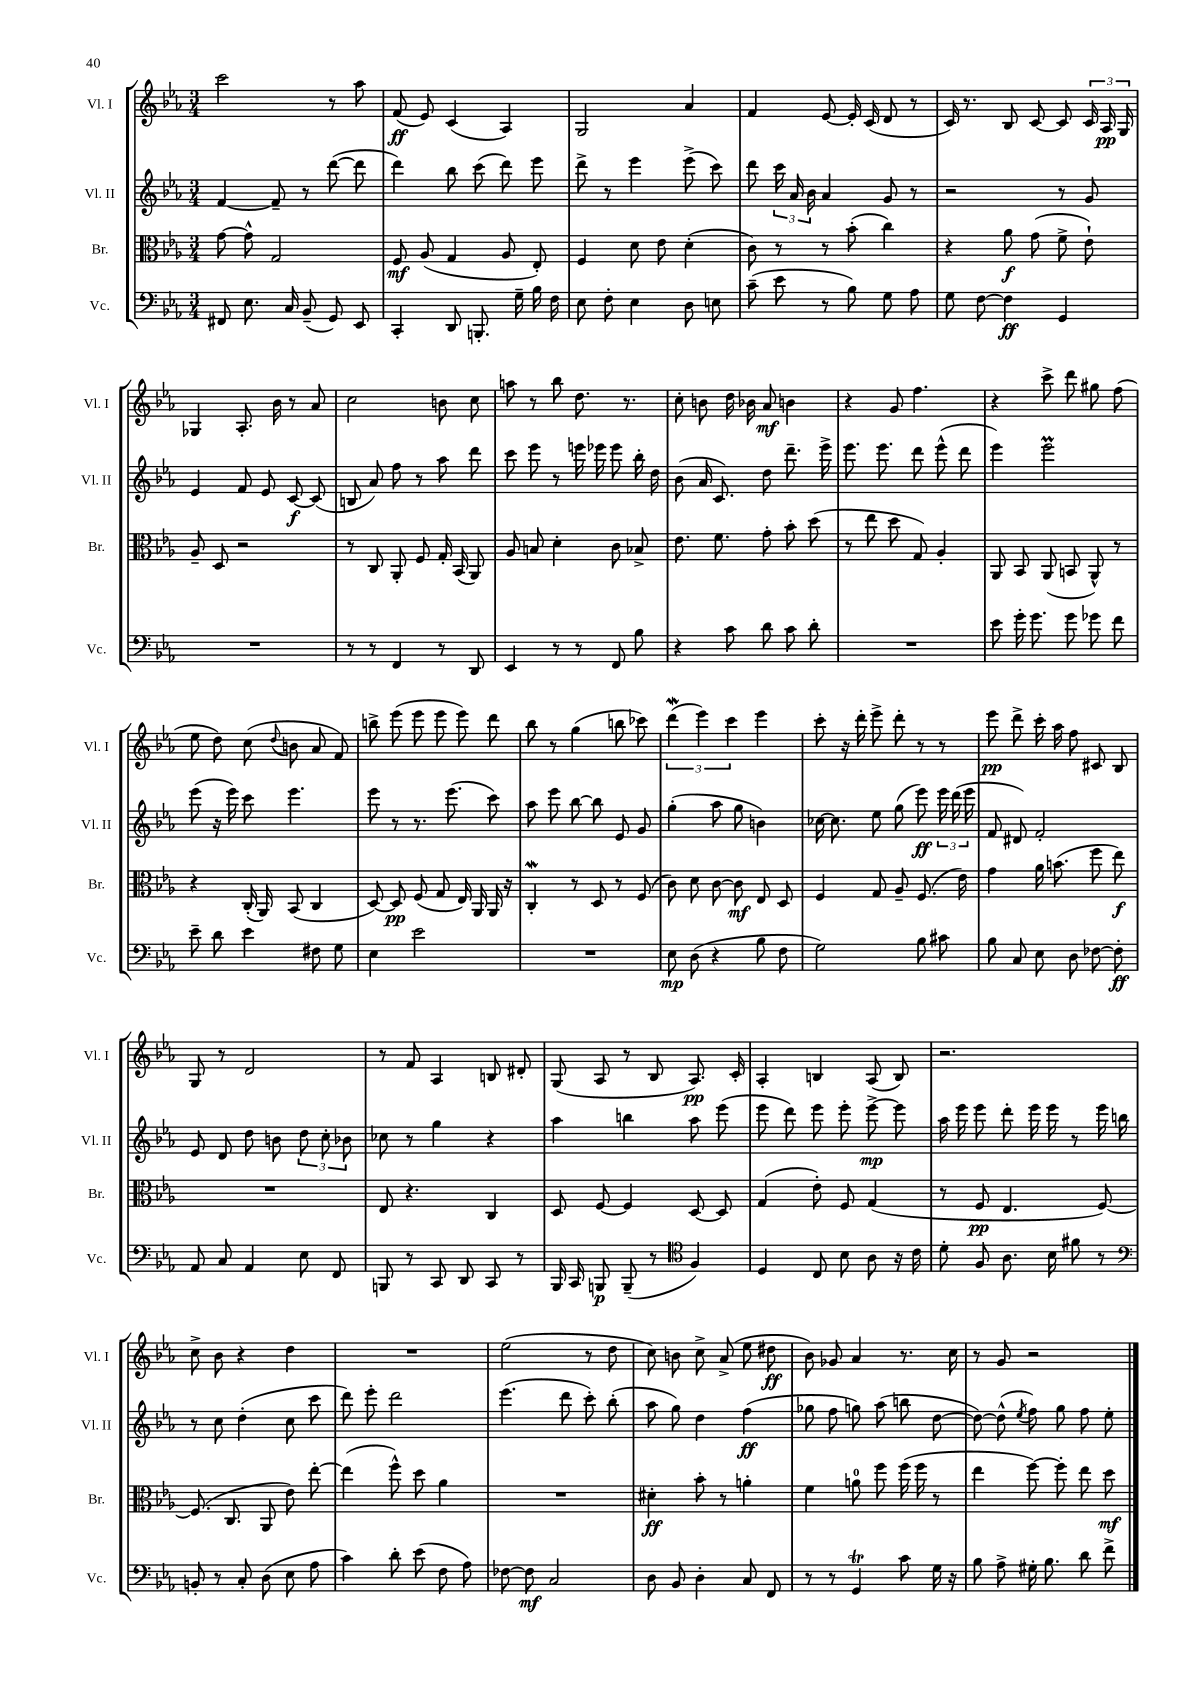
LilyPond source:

<<
\new StaffGroup <<
\new Staff = "s0" \with { instrumentName = "Vl. I" shortInstrumentName = "Vl. I" } {
    \clef treble \key ees \major \numericTimeSignature \time 3/4
    \autoBeamOff c'''2 r8 aes''8 |
    f'8\ff( ees'8) c'4( aes4) |
    g2 aes'4 |
    f'4 ees'8~ ees'16-. c'16( d'8 r8 |
    c'16) r8. bes8 c'8~ c'8 \tuplet 3/2 { c'16 aes16\pp g16 } |
    ges4 aes8.-. bes'16 r8 aes'8 |
    c''2 b'8 c''8 |
    a''8 r8 bes''8 d''8. r8. |
    c''8-. b'8 d''16 bes'16 aes'8\mf b'4 |
    r4 g'8 f''4. |
    r4 c'''8-> d'''8 gis''8 f''8( |
    ees''8 d''8) c''8( \appoggiatura { d''8 } b'8 aes'8 f'8) |
    b''8-> ees'''8( ees'''8 ees'''8 ees'''8) d'''8 |
    bes''8 r8 g''4( b''8 ces'''8) |
    \tuplet 3/2 { d'''4\mordent( ees'''4) c'''4 } ees'''4 |
    c'''8-. r16 d'''16-. ees'''8-> d'''8-. r8 r8 |
    ees'''8\pp d'''8-> c'''16-. aes''16 f''8 cis'8 bes8 |
    g8 r8 d'2 |
    r8 f'8 aes4 b8 dis'8-. |
    g8( aes8 r8 bes8 aes8.\pp) c'16-. |
    aes4-. b4 aes8( b8) |
    r2. |
    c''8-> bes'8 r4 d''4 |
    R2. |
    ees''2( r8 d''8 |
    c''8) b'8 c''8-> aes'8->( ees''8 dis''8\ff |
    bes'8) ges'8 aes'4 r8. c''16 |
    r8 g'8 r2 \bar "|." |
}
\new Staff = "s1" \with { instrumentName = "Vl. II" shortInstrumentName = "Vl. II" } {
    \clef treble \key ees \major \numericTimeSignature \time 3/4
    \autoBeamOff f'4~ f'8-- r8 d'''8~( d'''8 |
    d'''4) bes''8 c'''8( d'''8) ees'''8 |
    d'''8-> r8 ees'''4 ees'''8->( c'''8) |
    d'''8 \tuplet 3/2 { c'''16 aes'16 bes'16 } aes'4 g'8 r8 |
    r2 r8 g'8 |
    ees'4 f'8 ees'8 c'8~\f c'8( |
    b8 aes'8) f''8 r8 aes''8 d'''8 |
    c'''8 ees'''8 r8 e'''16 ees'''16 ees'''8 bes''16-. d''16 |
    bes'8( aes'16 c'8.) d''8 d'''8.-- ees'''16-> |
    ees'''8. ees'''8. d'''8 ees'''8-^( d'''8 |
    ees'''4) ees'''2\prall |
    ees'''8( r16 ees'''16) c'''8 ees'''4. |
    ees'''8 r8 r8. ees'''8.( c'''8) |
    aes''8 ees'''8 bes''8~ bes''8 ees'8 g'8 |
    g''4-.( aes''8 g''8 b'4) |
    ces''16~ ces''8. ees''8 g''8( ees'''8\ff) \tuplet 3/2 { ees'''16 d'''16( ees'''16 } |
    f'8 dis'8) f'2-. |
    ees'8 d'8 d''8 b'8 \tuplet 3/2 { d''8 c''8-. bes'8 } |
    ces''8 r8 g''4 r4 |
    aes''4 b''4 aes''8 ees'''8( |
    ees'''8 d'''8) ees'''8 ees'''8-. ees'''8~->\mp ees'''8 |
    aes''16 ees'''16 ees'''8 d'''8-. ees'''16 ees'''16 r8 ees'''16 b''16 |
    r8 c''8 d''4-.( c''8 c'''8 |
    d'''8) ees'''8-. d'''2 |
    ees'''4.( d'''8 c'''8-.) bes''8-.( |
    aes''8 g''8) d''4 f''4\ff( |
    ges''8 f''8 g''8) aes''8( b''8 d''8~ |
    d''8~) d''8-^( \acciaccatura { ees''8 } f''8) g''8 f''8 ees''8-. \bar "|." |
}
\new Staff = "s2" \with { instrumentName = "Br." shortInstrumentName = "Br." } {
    \clef alto \key ees \major \numericTimeSignature \time 3/4
    \autoBeamOff g'8~ g'8-^ g2 |
    f8\mf aes8( g4 aes8 ees8-.) |
    f4 d'8 ees'8 d'4-.( |
    c'8) r8 r8 bes'8-.( c''4) |
    r4 aes'8\f g'8( f'8-> ees'8-!) |
    aes8-- d8 r2 |
    r8 c8 aes,8-. f8 g16-. bes,16( aes,8) |
    aes8 b8 d'4-. c'8 bes8-> |
    ees'8. f'8. g'8-. bes'8-. d''8( |
    r8 ees''8 d''8 g8) aes4-. |
    aes,8 bes,8 aes,8( b,8 aes,8-^) r8 |
    r4 c16-.( aes,16) bes,8( c4 |
    d8~) d8\pp f8( g8 ees16) aes,16 aes,16 r16 |
    c4-.\mordent r8 d8 r8 f8( |
    c'8) d'8 c'8~ c'8\mf ees8 d8 |
    f4 g8 aes8-- f8.( ees'16) |
    g'4 aes'16 b'8.( f''8 ees''8\f) |
    R2. |
    ees8 r4. c4 |
    d8 f8~ f4 d8~ d8 |
    g4( ees'8-.) f8 g4( |
    r8 f8\pp ees4. f8~) |
    f8.( c8. aes,8 ees'8) ees''8~-. |
    ees''4( f''8-^) d''8 aes'4 |
    R2. |
    dis'4-.\ff bes'8-. r8 a'4-. |
    f'4 a'8-0 f''8 f''16( f''16 r8 |
    ees''4 f''8~) f''8-. ees''8 d''8\mf \bar "|." |
}
\new Staff = "s3" \with { instrumentName = "Vc." shortInstrumentName = "Vc." } {
    \clef bass \key ees \major \numericTimeSignature \time 3/4
    \autoBeamOff fis,8 ees8. c16 bes,8--( g,8) ees,8 |
    c,4-. d,8 b,,8.-. g16-- bes16 f16 |
    ees8 f8-. ees4 d8 e8 |
    c'8--( ees'8 r8 bes8) g8 aes8 |
    g8 f8~ f4\ff g,4 |
    R2. |
    r8 r8 f,4 r8 d,8 |
    ees,4 r8 r8 f,8 bes8 |
    r4 c'8 d'8 c'8 d'8-. |
    R2. |
    ees'8 g'16-. g'8. g'8 ges'8 f'8 |
    ees'8-- d'8 ees'4 fis8 g8 |
    ees4 ees'2 |
    R2. |
    ees8\mp d8( r4 bes8 f8 |
    g2) bes8 cis'8 |
    bes8 c8 ees8 d8 fes8~ fes8-.\ff |
    aes,8 c8 aes,4 ees8 f,8 |
    b,,8 r8 c,8 d,8 c,8 r8 |
    bes,,16 c,16 b,,8\p b,,8--( r8 \clef tenor f4) |
    d4 c8 bes8 aes8 r16 c'16 |
    d'8-. f8 aes8. bes16 fis'8 r8 |
    \clef bass b,8-. r8 c8-. d8( ees8 aes8 |
    c'4) d'8-. ees'8( f8 aes8) |
    fes8~ fes8\mf c2 |
    d8 bes,8 d4-. c8 f,8 |
    r8 r8 g,4\trill c'8 g16 r16 |
    bes8 aes8-> gis16-. bes8. d'8 f'8-> \bar "|." |
}
>>
>>
\layout { \context { \Score \remove "Bar_number_engraver" } }
